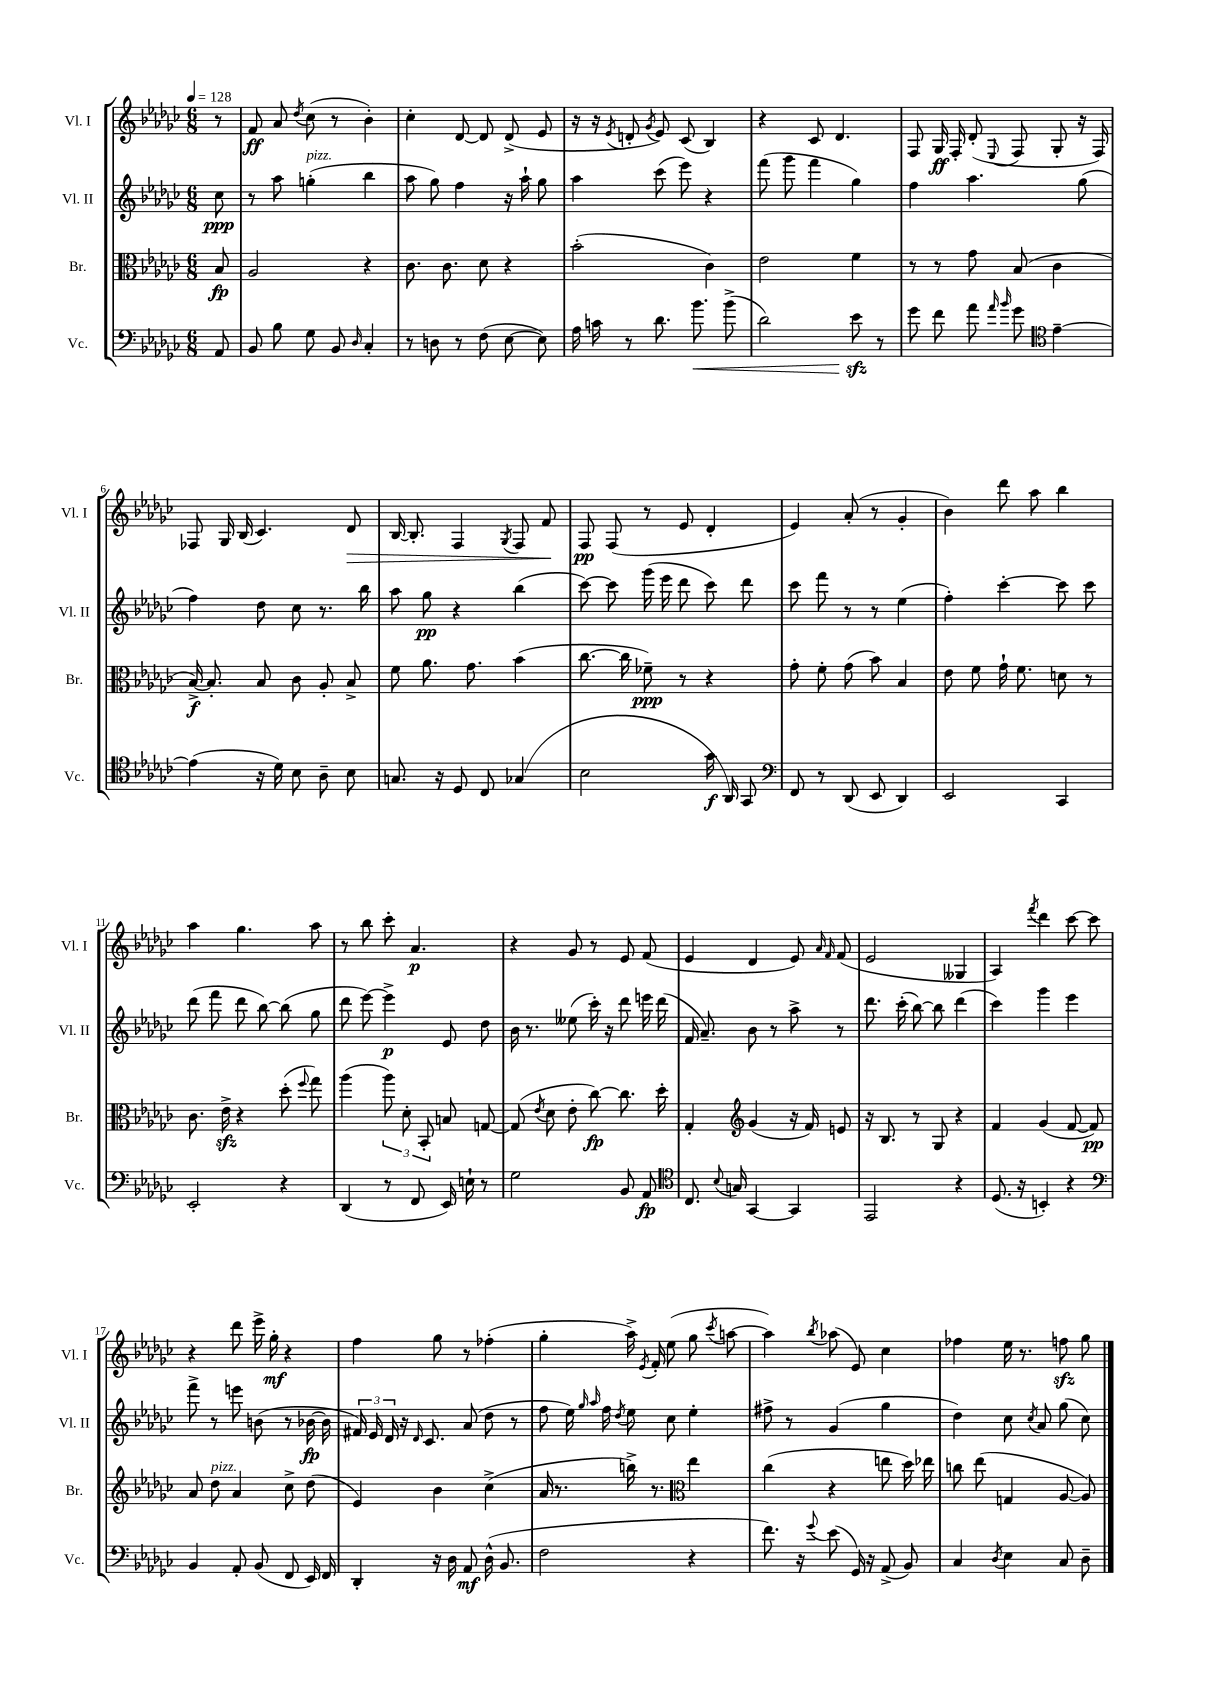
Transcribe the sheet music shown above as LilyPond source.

<<
\new StaffGroup <<
\new Staff = "s0" \with { instrumentName = "Vl. I" shortInstrumentName = "Vl. I" } {
    \clef treble \key ges \major \numericTimeSignature \time 6/8 \partial 8 \tempo 4 = 128
    \autoBeamOff r8 |
    f'8\ff aes'8 \acciaccatura { des''8 } ces''8( r8 bes'4-.) |
    ces''4-. des'8~ des'8 des'8->( ees'8 |
    r16 r16 \acciaccatura { ees'8 } d'8-. \acciaccatura { ges'8 } ees'8) ces'8( bes4) |
    r4 ces'8 des'4. |
    f8 ges16\ff f16-. des'8-.( \appoggiatura { ees8 } f8 ges8-. r16 f16) |
    fes8 ges16 bes16( ces'4.) des'8\> |
    bes16~ bes8.-. f4 \acciaccatura { ges8 } f8 f'8\! |
    f8\pp f8( r8 ees'8 des'4-. |
    ees'4) aes'8-.( r8 ges'4-. |
    bes'4) des'''8 aes''8 bes''4 |
    aes''4 ges''4. aes''8 |
    r8 bes''8 ces'''8-. aes'4.\p |
    r4 ges'8 r8 ees'8 f'8( |
    ees'4 des'4 ees'8) \grace { aes'16 f'16 } f'8( |
    ees'2 geses4 |
    aes4) \acciaccatura { f'''8 } des'''4 ces'''8~ ces'''8 |
    r4 des'''8 ees'''16-> ges''16-.\mf r4 |
    f''4 ges''8 r8 fes''4-.( |
    ges''4-. aes''16->) \acciaccatura { ees'8 } f'16-. ees''8( ges''8 \acciaccatura { ces'''8 } a''8~ |
    a''4) \acciaccatura { bes''8 } aes''8( ees'8) ces''4 |
    fes''4 ees''16 r8. f''8\sfz ges''8 \bar "|." |
}
\new Staff = "s1" \with { instrumentName = "Vl. II" shortInstrumentName = "Vl. II" } {
    \clef treble \key ges \major \numericTimeSignature \time 6/8 \partial 8
    \autoBeamOff ces''8\ppp |
    r8 aes''8 g''4-.^\markup { \italic "pizz." }( bes''4 |
    aes''8 ges''8) f''4 r16 aes''16-! ges''8 |
    aes''4 ces'''8( ees'''8) r4 |
    f'''8( ges'''8 f'''4 ges''4) |
    f''4 aes''4. ges''8( |
    f''4) des''8 ces''8 r8. bes''16 |
    aes''8 ges''8\pp r4 bes''4( |
    ces'''8~) ces'''8 ges'''16( ees'''16 des'''8 ces'''8) des'''8 |
    ces'''8 f'''8 r8 r8 ees''4( |
    f''4-.) ces'''4~-. ces'''8 ces'''8 |
    des'''8( f'''8 des'''8 bes''8~) bes''8( ges''8 |
    des'''8 ees'''8~) ees'''4->\p ees'8 des''8 |
    bes'16 r8. eeses''8( ces'''16-.) r16 des'''8 e'''16 des'''16( |
    f'16 aes'8.--) bes'8 r8 aes''8-> r8 |
    des'''8. ces'''16-.( bes''8~) bes''8 des'''4( |
    ces'''4) ges'''4 ees'''4 |
    f'''8-> r8 e'''8 b'8( r8 bes'16~\fp bes'16 |
    \tuplet 3/2 { fis'16) ees'16 des'16 } r16 \grace { des'16 } ces'8. aes'8( des''8 r8 |
    f''8 ees''16) \grace { ges''16 aes''16 } f''16 \acciaccatura { des''8 } ees''8 ces''8 ees''4-. |
    fis''8-> r8 ges'4( ges''4 |
    des''4) ces''8 \acciaccatura { ces''8 } aes'8 ges''8( ces''8) \bar "|." |
}
\new Staff = "s2" \with { instrumentName = "Br." shortInstrumentName = "Br." } {
    \clef alto \key ges \major \numericTimeSignature \time 6/8 \partial 8
    \autoBeamOff bes8\fp |
    aes2 r4 |
    ces'8. ces'8. des'8 r4 |
    bes'2-.( ces'4) |
    ees'2 f'4 |
    r8 r8 ges'8 bes8( ces'4 |
    bes16~->\f) bes8.-. bes8 ces'8 aes8-. bes8-> |
    f'8 aes'8. ges'8. bes'4( |
    ces''8.~ ces''16 fes'8--\ppp) r8 r4 |
    ges'8-. f'8-. ges'8( bes'8) bes4 |
    ees'8 f'8 ges'16-! f'8. d'8 r8 |
    ces'8. ees'16->\sfz r4 des''8-.( \appoggiatura { f''8 } ges''8) |
    aes''4( \tuplet 3/2 { aes''8) des'8-. bes,8-. } b8 g8~ |
    g8( \acciaccatura { ees'8 } des'8 ees'8-. ces''8~\fp) ces''8. des''16-. |
    ges4-. \clef treble ges'4( r16 f'16) e'8 |
    r16 bes8. r8 ges8 r4 |
    f'4 ges'4( f'8~ f'8\pp) |
    aes'8 des''8^\markup { \italic "pizz." } aes'4 ces''8-> des''8( |
    ees'4) bes'4 ces''4->( |
    aes'16 r8. b''16->) r8. \clef alto ees''4 |
    ces''4( r4 e''8 des''16) ees''16 |
    c''8 ees''8( g4 aes8~ aes8) \bar "|." |
}
\new Staff = "s3" \with { instrumentName = "Vc." shortInstrumentName = "Vc." } {
    \clef bass \key ges \major \numericTimeSignature \time 6/8 \partial 8
    \autoBeamOff aes,8 |
    bes,8 bes8 ges8 bes,8 \grace { des16 } ces4-. |
    r8 d8 r8 f8( ees8~ ees8) |
    aes16 c'16 r8 des'8. bes'8.\< bes'8->( |
    des'2) ees'8\sfz\! r8 |
    ges'8 f'8 aes'8 \grace { aes'16 bes'16 } ges'8 \clef tenor ees'4~-- |
    ees'4( r16 des'16) bes8 aes8-- bes8 |
    g8. r16 des8 ces8 ges4( |
    bes2 ges'16\f aes,16) ges,8 |
    \clef bass f,8 r8 des,8( ees,8 des,4) |
    ees,2 ces,4 |
    ees,2-. r4 |
    des,4( r8 f,8 ees,16) e16-! r8 |
    ges2 bes,8 aes,8\fp |
    \clef tenor ces8. \appoggiatura { bes8 } g16 ges,4~ ges,4 |
    ees,2 r4 |
    des8.( r16 b,4-.) r4 |
    \clef bass bes,4 aes,8-. bes,8( f,8 ees,16) f,16 |
    des,4-. r16 des16 aes,8\mf des16-^( bes,8. |
    f2 r4 |
    f'8.) r16 \appoggiatura { ges'8 } ees'8( ges,16) r16 aes,8->( bes,8) |
    ces4 \acciaccatura { des8 } ees4 ces8 des8-- \bar "|." |
}
>>
>>
